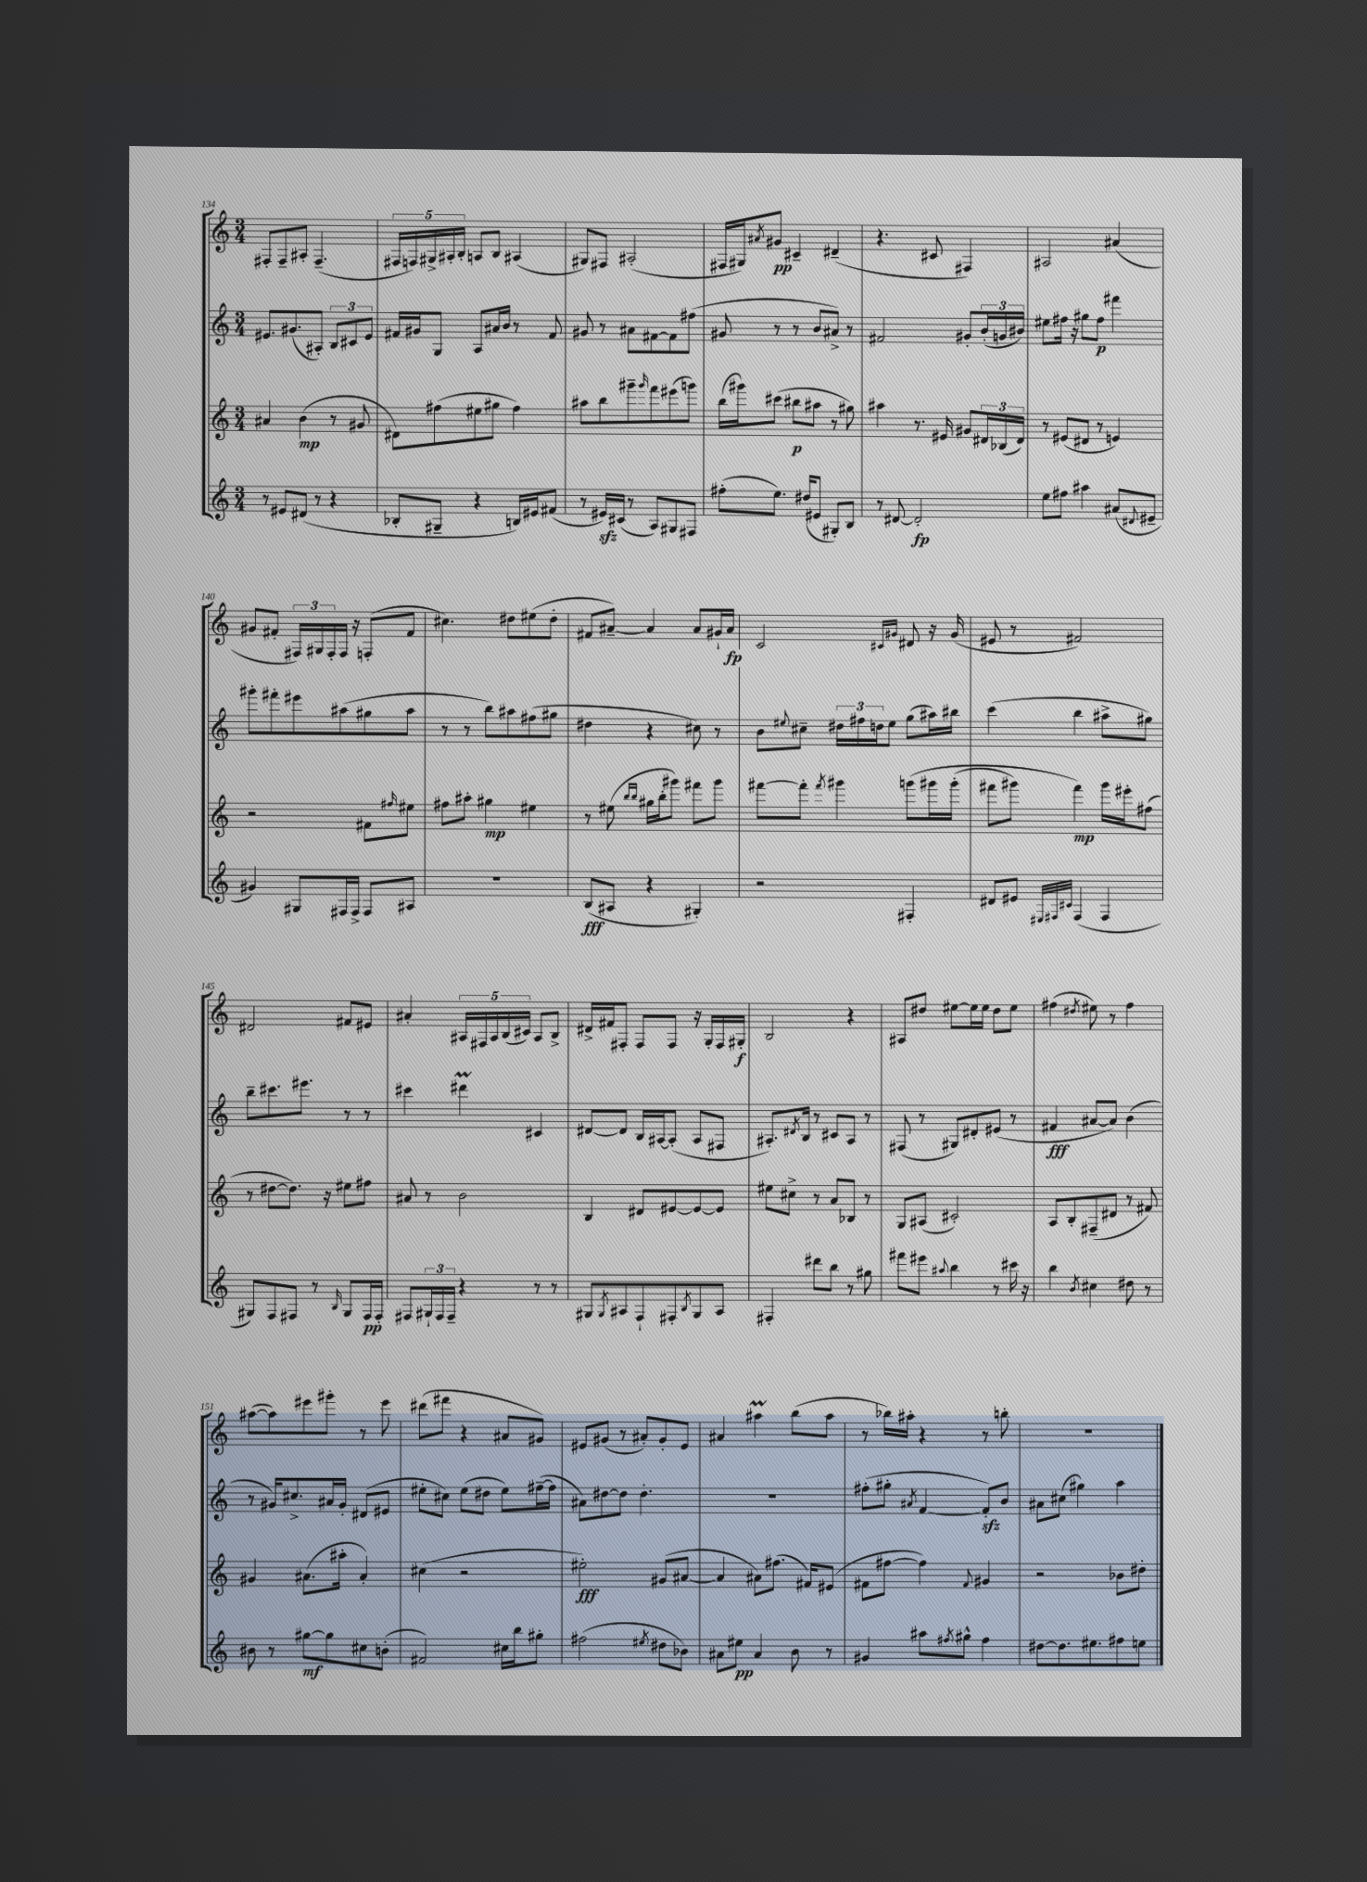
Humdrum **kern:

**kern	**dynam	**kern	**dynam	**kern	**dynam	**kern	**dynam
*part4	*part4	*part3	*part3	*part2	*part2	*part1	*part1
*staff4	*staff4	*staff3	*staff3	*staff2	*staff2	*staff1	*staff1
*clefG2	*	*clefG2	*	*clefG2	*	*clefG2	*
*k[]	*	*k[]	*	*k[]	*	*k[]	*
*M3/4	*	*M3/4	*	*M3/4	*	*M3/4	*
=134	=134	=134	=134	=134	=134	=134	=134
8r	.	4a#X/	.	8.e#X/L	.	8F#X'/L	.
8e#X/L	.	.	.	.	.	8F#~/	.
.	.	.	.	(8.g#X/	.	.	.
(8d#X/J	.	(4b\	mp	.	.	8A#X'/J	.
8r	.	.	.	8A#X'/J)	.	(4.F#~/	.
4r	.	8r	.	12B/L	.	.	.
.	.	.	.	12c#X/	.	.	.
.	.	8g#X/	.	.	.	.	.
.	.	.	.	12e#/J	.	.	.
=135	=135	=135	=135	=135	=135	=135	=135
8B-X'/L	.	8d#X\L)	.	16f#X/LL	.	20F#X/LL	.
.	.	.	.	.	.	20Fn/)	.
.	.	.	.	16g#X/J	.	.	.
.	.	.	.	.	.	20G#X^/	.
8G#X~/J	.	(8ff#X\	.	8G/J	.	.	.
.	.	.	.	.	.	20A#X'/	.
.	.	.	.	.	.	20B'/JJ	.
4r	.	8ee#X\	.	8A/L	.	8An/L	.
.	.	8gg#X\J	.	16a#X/L	.	8B/J	.
.	.	.	.	16b/JJ	.	.	.
16Bn/LL)	.	4ff#\)	.	8r	.	(4A#X/	.
16e#X/J	.	.	.	.	.	.	.
(8f#X/J	.	.	.	8f#/	.	.	.
=136	=136	=136	=136	=136	=136	=136	=136
8r	.	8aa#X\L	.	8g#X/	.	8G#X/L)	.
16e#Xzz/LL)	.	8bb\	.	8r	.	8F#X/J	.
(16c#X/JJ	.	.	.	.	.	.	.
8r	.	8ggg#X~\	.	8a#X\L	.	(2A#X'/	.
.	.	16qqggg#/	.	.	.	.	.
8A/L)	.	8fff\	.	[8f#X\	.	.	.
8G#X/	.	(8eee#X\	.	8f#\]	.	.	.
8F#X/J	.	8gggn\J)	.	(8ff#X\J	.	.	.
=137	=137	=137	=137	=137	=137	=137	=137
(8ff#X'\L	.	(16bb\LL	.	8g#X/	.	16F#X/LL	.
.	.	16ggg#X\J)	.	.	.	16G#X/J)	.
.	.	.	.	.	.	8qa#X/	.
8.ee\J)	.	(8ccc#X\J	.	8r	.	8g#X/J	pp
.	.	8bb#X\L	p	8r	.	4c#X~/	.
(16dd#X/KL	.	.	.	.	.	.	.
8e#X/J	.	8aa#X\J	.	8b/L	.	.	.
8G#X'/L)	.	8r	.	8a#X^/J)	.	(4d#X~/	.
8B/J	.	8gg#X\)	.	8r	.	.	.
=138	=138	=138	=138	=138	=138	=138	=138
8r	.	4aa#X\	.	2f#X/	.	4.r	.
[8d#X/	.	.	.	.	.	.	.
2d#'/]	fp	8.r	.	.	.	.	.
.	.	.	.	.	.	8c#X/	.
.	.	16e#X/	.	.	.	.	.
.	.	8g#X/L	.	8g#X'/L	.	4F#X/)	.
.	.	24d#X/L	.	(24b'/L	.	.	.
.	.	(24B-X/	.	24gn/	.	.	.
.	.	24d#/JJ)	.	24b#X/JJ)	.	.	.
=139	=139	=139	=139	=139	=139	=139	=139
8ee\L	.	8r	.	8ee#X\L	.	2A#X/	.
8ff#X\J	.	(8e#X/L	.	16ff#X\Jk	.	.	.
.	.	.	.	16r	.	.	.
4aa#X\	.	8d#X/J	.	8gg#X\L	.	.	.
.	.	8r	.	8ff#\J	p	.	.
(8a#X/L	.	4en/)	.	4fff#X\	.	(4a#X/	.
8qqd#X/	.	.	.	.	.	.	.
8e#X~/J	.	.	.	.	.	.	.
!!LO:LB:g=z
=140	=140	=140	=140	=140	=140	=140	=140
4g#X/)	.	2r	.	8ggg#X'\L	.	8g#X/L	.
.	.	.	.	8fff#X'\	.	8f#X'/J	.
8G#X/L	.	.	.	8eee#X\	.	24F#X/LL)	.
.	.	.	.	.	.	24G#X/	.
.	.	.	.	.	.	24F#'/	.
16F#X/L	.	.	.	(8aa#X\	.	16F#/JJ	.
16F#^/JJ	.	.	.	.	.	16r	.
8F#/L	.	8f#X\L	.	8gg#X\	.	(8Fn'/L	.
.	.	16qqff#X/	.	.	.	.	.
8A#X/J	.	8ee#X\J	.	8aa#\J	.	8f#/J	.
=141	=141	=141	=141	=141	=141	=141	=141
2.r	.	8ff#X\L	.	8r	.	4.cc#X\)	.
.	.	8aa#X'\J	.	8r	.	.	.
.	.	4gg#X\	mp	8bb\L)	.	.	.
.	.	.	.	8aa#X\	.	8dd#X\L	.
.	.	4ee#X\	.	(8ff#X\	.	(8ee#X\	.
.	.	.	.	8gg#X\J	.	8dd#'\J	.
=142	=142	=142	=142	=142	=142	=142	=142
(8B/L	fff	8r	.	4dd#X\	.	8f#X/L	.
8A#X/J	.	(8ee#X\	.	.	.	[8a#X~/J)	.
.	.	16qqbb/LL	.	.	.	.	.
.	.	16qqbb/JJ	.	.	.	.	.
4r	.	16gg#X\LL	.	4r	.	4a#/]	.
.	.	16bb'\J	.	.	.	.	.
.	.	8ggg#X\J)	.	.	.	.	.
4G#X'/)	.	8fff#X\L	.	8cc#X\)	.	8a#/L	.
.	.	8ggg#\J	.	8r	.	16g#X`/L	.
.	.	.	.	.	.	16a#/JJ	fp
=143	=143	=143	=143	=143	=143	=143	=143
2r	.	[8fff#X\L	.	8b\L	.	2c/	.
.	.	.	.	8qqee#X/	.	.	.
.	.	8fff#'\J]	.	8cc#X~\J	.	.	.
.	.	8qfff#/	.	.	.	.	.
.	.	4ggg#X\	.	24dd#X\LL	.	.	.
.	.	.	.	24ff#X\	.	.	.
.	.	.	.	24ddn\J	.	.	.
.	.	.	.	8ee#\J	.	.	.
.	.	.	.	.	.	16qqc#X/LL	.
.	.	.	.	.	.	16qqg#X/JJ	.
4F#X'/	.	(8gggn\L	.	(8gg\L	.	8d#X/	.
.	.	16ggg#X\L	.	16aa#X\L)	.	16r	.
.	.	(16ggg#'\JJ	.	16bb#X\JJ	.	(16g#/	.
=144	=144	=144	=144	=144	=144	=144	=144
8d#X/L	.	8fff#X\L	.	(4ccc\	.	8e#X/	.
8e#X/J	.	8ggg#X\J)	.	.	.	8r	.
32qqE#X/LLL	.	.	.	.	.	.	.
32qqF#X/	.	.	.	.	.	.	.
32qqc#X/JJJ	.	.	.	.	.	.	.
(4F#/	.	4fff#\)	mp	4bb\	.	2f#X/)	.
4F#/	.	16ggg#\LL	.	8aa#X^\L	.	.	.
.	.	16eee#X'\J	.	.	.	.	.
.	.	(8ff#X\J	.	8gg#X\J)	.	.	.
!!LO:LB:g=z
=145	=145	=145	=145	=145	=145	=145	=145
8G#X/L)	.	8r	.	8bb~\L	.	2d#X/	.
8F/	.	[8dd#X\L	.	8.ccc#X\	.	.	.
8F#X/J	.	8.dd#\J])	.	.	.	.	.
.	.	.	.	8.eee#X\J	.	.	.
8r	.	.	.	.	.	.	.
.	.	16r	.	.	.	.	.
16qqB/	.	.	.	.	.	.	.
8G#/L	.	8ee#X\L	.	8r	.	8f#X/L	.
16F#/L	pp	8ff#X\J	.	8r	.	8e#X/J	.
16F#'/JJ	.	.	.	.	.	.	.
=146	=146	=146	=146	=146	=146	=146	=146
8F#X/L	.	8a#X/	.	4ccc#X\	.	4a#X'/	.
24G#X`/L	.	8r	.	.	.	.	.
24F#/	.	.	.	.	.	.	.
24F#~/JJ	.	.	.	.	.	.	.
4r	.	2b\	.	4ddd#Xm\	.	20A#X/LL	.
.	.	.	.	.	.	20F#X/	.
.	.	.	.	.	.	20A#/	.
.	.	.	.	.	.	(20B/	.
.	.	.	.	.	.	20c#X/JJ)	.
8r	.	.	.	4c#X/	.	8A#/L	.
8r	.	.	.	.	.	8B^/J	.
=147	=147	=147	=147	=147	=147	=147	=147
8G#X/L	.	4B/	.	[8d#X/L	.	16d#X^/LL	.
.	.	.	.	.	.	16f#X/J	.
8qG#/	.	.	.	.	.	.	.
8A#X/	.	.	.	8d#/J]	.	8F#X'/J	.
8F`/	.	8d#X/L	.	16B/LL	.	8F#/L	.
.	.	.	.	[16A#X/J	.	.	.
8F#X'/	.	[8e#X/	.	(8A#'/J]	.	8F#/J	.
8qB/	.	.	.	.	.	.	.
8G#/	.	8e#/_	.	8A#/L	.	16r	.
.	.	.	.	.	.	16G'/LL	.
8A#/J	.	8e#/J]	.	8F#X/J	.	16F#/	.
.	.	.	.	.	.	16G#X'/JJ	f
=148	=148	=148	=148	=148	=148	=148	=148
4F#X'/	.	8ee#X\L	.	8.A#X'/L)	.	2B/	.
.	.	8cc#X^\J	.	.	.	.	.
.	.	.	.	8qd#X/	.	.	.
.	.	.	.	16B/Jk	.	.	.
8ddd#X\L	.	8r	.	8r	.	.	.
8bb\J	.	8a/L	.	8c#X/L	.	.	.
8r	.	8B-X/J	.	8A#/J	.	4r	.
8gg#X\	.	8r	.	8r	.	.	.
=149	=149	=149	=149	=149	=149	=149	=149
8fff#X\L	.	8G/L	.	(8F#X/	.	8A#X/L	.
8eee#X\J	.	(8A#X/J	.	8r	.	8dd#X/J	.
8qqaa#X/	.	.	.	.	.	.	.
4bb\	.	2c#X'/)	.	8G#X/L)	.	[8ee#X\L	.
.	.	.	.	8d#X'/	.	16ee#\L]	.
.	.	.	.	.	.	16ee#\JJ	.
8r	.	.	.	(8e#X/J	.	8dd#\L	.
16ccc#X\	.	.	.	8r	.	8ee#\J	.
16r	.	.	.	.	.	.	.
=150	=150	=150	=150	=150	=150	=150	=150
4bb\	.	8A/L	.	4f#X/	fff	(4ff#X\	.
.	.	8B'/	.	.	.	.	.
8qb/	.	.	.	.	.	8qdd#X/	.
4cc#X\	.	(8F#X~/	.	[8a#X/L	.	8ee#X\)	.
.	.	8d#X/J	.	8a#/J])	.	8r	.
8dd#X\	.	8r	.	(4b\	.	4ff#\	.
8r	.	8f#X/)	.	.	.	.	.
!!LO:LB:g=z
=151	=151	=151	=151	=151	=151	=151	=151
8b#X\	.	4g#X/	.	8r	.	([8aa#X\L	.
8r	.	.	.	16g#X/KL)	.	8aa#\])	.
.	.	.	.	8.cc#X^/	.	.	.
[8gg#X\L	mf	(8.a#X\L	.	.	.	8eee#X\	.
8gg#\]	.	.	.	16a#X/L	.	8ggg#X'\J	.
.	.	16aa#X'\Jk	.	16g#'/JJ	.	.	.
8cc#X\	.	4a#'/)	.	(8d#X/L	.	8r	.
(8bn'\J	.	.	.	8e#X/J	.	8eee#\	.
=152	=152	=152	=152	=152	=152	=152	=152
2f#X/)	.	(4cc#X\	.	8ee#X'\L	.	(8ddd#X\L	.
.	.	.	.	8cc#X\J)	.	8fff#X\J	.
.	.	2r	.	(8ee#\L	.	4r	.
.	.	.	.	8dd#X\J	.	.	.
16cc#X\LL	.	.	.	8ee#\L)	.	8a#X/L	.
16bb\J	.	.	.	.	.	.	.
8gg#X'\J	.	.	.	([16ff#X~\L	.	8g#X/J)	.
.	.	.	.	16ff#\JJ]	.	.	.
=153	=153	=153	=153	=153	=153	=153	=153
(2ff#X\	.	2ee#X'\)	fff	8a#X\L)	.	8e#X/L	.
.	.	.	.	[8dd#X\	.	(8g#X/J	.
.	.	.	.	8dd#\J]	.	8r	.
.	.	.	.	4.dd#'\	.	8a#X'/L)	.
8qee#X/	.	.	.	.	.	.	.
8dd#X\L	.	(8g#X/L	.	.	.	8g#'/	.
8b-X\J)	.	[8a#X/J	.	.	.	8e#/J	.
=154	=154	=154	=154	=154	=154	=154	=154
8a#X\L	.	4a#/]	.	2.r	.	4a#X/	.
8ee#X\J	pp	.	.	.	.	.	.
4a#/	.	8a#X\L)	.	.	.	4aa#Xm\	.
.	.	(8.ff#X\J	.	.	.	.	.
8b\	.	.	.	.	.	(8bb\L	.
.	.	16f#X/KL)	.	.	.	.	.
8r	.	(8e#X/J	.	.	.	8aa#\J	.
=155	=155	=155	=155	=155	=155	=155	=155
4g#X/	.	8f#X\L	.	(8ff#X'\L	.	8r	.
.	.	[8ff#X\J	.	8gg#X'\J	.	16bb-X\LL)	.
.	.	.	.	.	.	16aa#X'\JJ	.
.	.	.	.	8qa#X/	.	.	.
8aa#X\L	.	4ff#\])	.	[4f/	.	4r	.
8qff#X/	.	.	.	.	.	.	.
8gg#X^^\J	.	.	.	.	.	.	.
.	.	8qqf#/	.	.	.	.	.
4ff#\	.	4g#X/	.	8fzz'/L])	.	8r	.
.	.	.	.	8b/J	.	8bbn'\	.
=156	=156	=156	=156	=156	=156	=156	=156
[8dd#X\L	.	2r	.	8a#X\L	.	2.r	.
8.dd#\]	.	.	.	(8cc#X\J	.	.	.
.	.	.	.	4gg#X\)	.	.	.
8.ee#X\	.	.	.	.	.	.	.
8ff#X\	.	8b-X\L	.	4aa\	.	.	.
8een\J	.	8dd#X'\J	.	.	.	.	.
==	==	==	==	==	==	==	==
*-	*-	*-	*-	*-	*-	*-	*-
